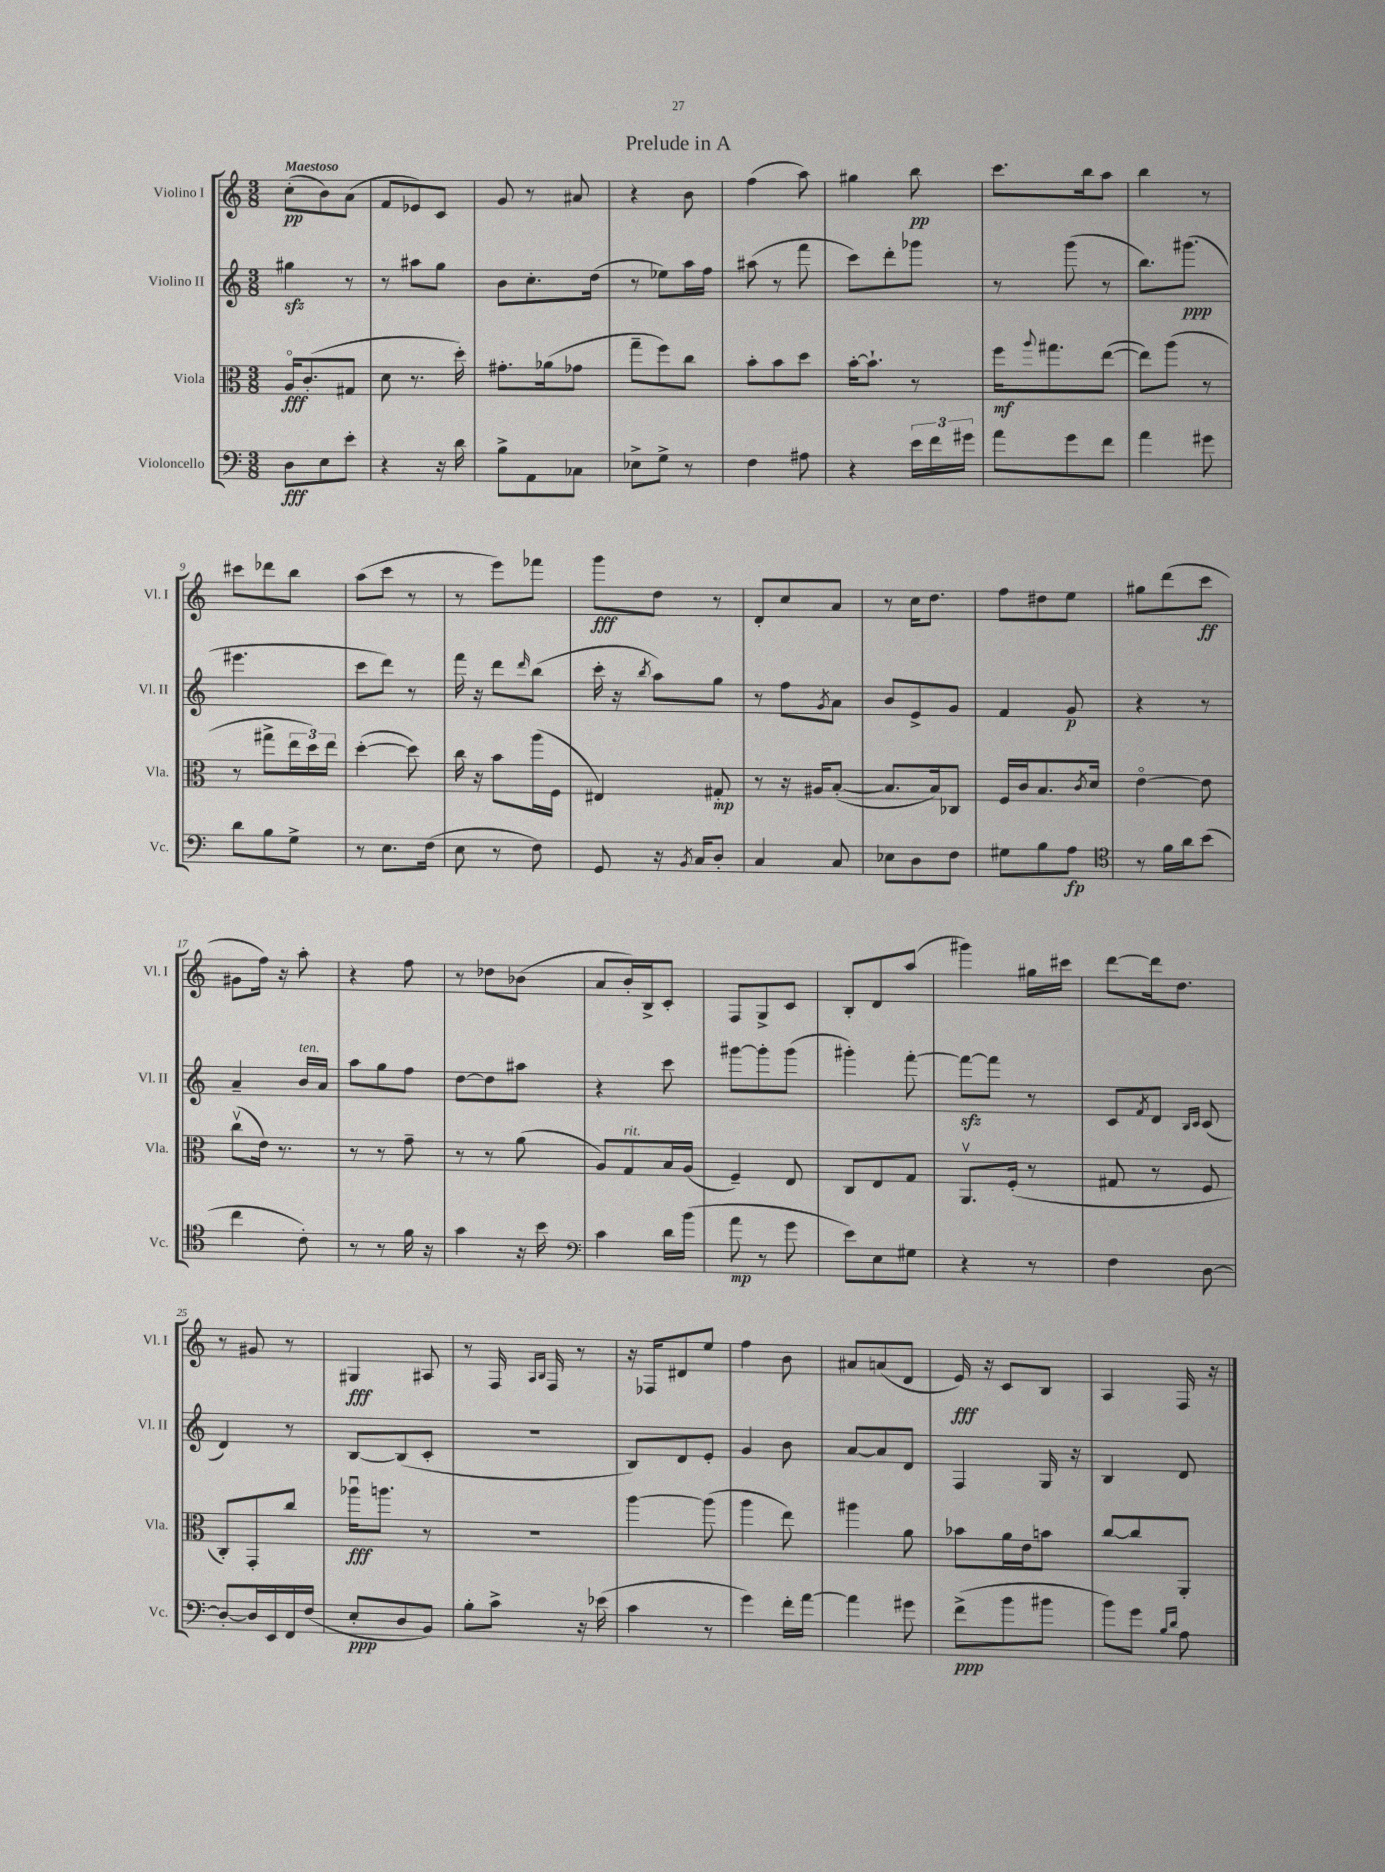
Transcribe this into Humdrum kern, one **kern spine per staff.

**kern	**kern	**kern	**kern
*staff4	*staff3	*staff2	*staff1
*clefF4	*clefC3	*clefG2	*clefG2
*k[]	*k[]	*k[]	*k[]
*M3/8	*M3/8	*M3/8	*M3/8
8D	16Ao	4gg#	(8cc'
.	(8.c'	.	.
8E	.	.	8b)
8e'	8G#	8r	(8a
=	=	=	=
4r	8d	8r	8f
.	8.r	8aa#	8e-)
16r	.	8gg	8c
16d	16dd')	.	.
=	=	=	=
8B^	8.g#'	8b	8g
8AA	.	8.cc'	8r
.	(16a-	.	.
8C-	8g-	.	8a#
.	.	(16dd	.
=	=	=	=
8E-^	8gg~	8r	4r
8G^	8ff)	8ee-)	.
8r	8cc	16aa	8b
.	.	16ff	.
=	=	=	=
4F	8b'	(8aa#	(4ff
.	8b	8r	.
8A#	8dd	8fff	8aa)
=	=	=	=
4r	[16b'	8ccc)	4gg#
.	8.b`]	.	.
.	.	8ddd'	.
24e	8r	8ggg-	8bb
24f	.	.	.
24g#	.	.	.
=	=	=	=
8a	16ff	8r	8.ccc
.	8qqaa	.	.
.	8.gg#	.	.
8g	.	(8ggg	.
.	.	.	16bb
8f	([8ee	8r	8aa
=	=	=	=
4a	8ee])	8.bb)	4bb
.	(8aa	.	.
.	.	(8.ggg#	.
8g#	8r	.	8r
=	=	=	=
8d	8r	4.eee#	8ccc#
8B	8gg#^	.	8ddd-
8G^	24ee	.	8bb
.	24dd)	.	.
.	24ee	.	.
=	=	=	=
8r	([4dd'	8ccc	(8aa
8.E	.	8ddd)	8ccc
.	8dd])	8r	8r
(16F	.	.	.
=	=	=	=
8E	16cc	16fff	8r
.	16r	16r	.
8r	8b	8ddd	8eee)
.	.	16qqddd	.
8F)	(16aa	(8bb	8fff-
.	16F	.	.
=	=	=	=
8GG	4E#)	16ccc'	8ggg
.	.	16r	.
.	.	8qbb	.
16r	.	8aa)	8dd
8qBB	.	.	.
16C	.	.	.
8D'	8G#'	8gg	8r
=	=	=	=
4C	8r	8r	8d'
.	16r	8ff	8cc
.	16A#	.	.
.	.	8qg	.
8C	([8B'	8a	8a
=	=	=	=
8E-	8.B]	8b	8r
8D	.	8e^	16cc
.	16B)	.	8.dd
8F	8C-	8g	.
=	=	=	=
8G#	16F	4f	8ff
.	16c	.	.
8B	8.B	.	8dd#
8A	.	8g	8ee
.	8qc	.	.
.	16d	.	.
=	=	=	=
*clefC4	*	*	*
8r	[4eo	4r	8gg#
16f	.	.	(8ddd
16a	.	.	.
(8b	8e]	8r	8ccc
=	=	=	=
4cc	(8ccv	4a~	8g#
.	16e)	.	16ff)
.	8.r	.	16r
8c')	.	16b	8aa'
.	.	16a	.
=	=	=	=
8r	8r	8aa	4r
8r	8r	8gg	.
16f	8g~	8ff	8ff
16r	.	.	.
=	=	=	=
4g	8r	[8dd	8r
.	8r	8dd]	8dd-
16r	(8a	8aa#	(8b-
16b	.	.	.
=	=	=	=
*clefF4	*	*	*
4c	8A)	4r	8a
.	8G	.	16b')
.	.	.	16B^
16d	16B	8ccc	8c'
(16b	(16A	.	.
=	=	=	=
8a	4F~)	[8ggg#	8F
8r	.	8ggg#']	8G^
8g	8E	(8ggg#	8c
=	=	=	=
8e)	8C	4ggg#')	8B'
8E	8E	.	8d
8G#	8G	[8fff'	(8aa
=	=	=	=
4r	8.AAv	8fff_	4ggg#)
.	.	8fff]	.
.	(16F'	.	.
8r	8r	8r	16gg#
.	.	.	16ccc#
=	=	=	=
4F	8G#	8c	[8ddd
.	.	8qf	.
.	8r	8d	16ddd]
.	.	.	8.dd
.	.	16qqB	.
.	.	16qqc	.
[8D	8F	(8c	.
=	=	=	=
8D'_	8C')	4d)	8r
16D]	8GG'	.	8g#
16EE	.	.	.
16FF	8cc	8r	8r
(16F	.	.	.
=	=	=	=
8E'	16aa-u	[8B	4G#
.	8.aa	.	.
8D	.	(8B]	.
8BB)	8r	8c'	8A#
=	=	=	=
8B'	4.r	4.r	8r
8c^	.	.	16F
.	.	.	16qqA
.	.	.	16qqB
.	.	.	16F
16r	.	.	8r
(16e-	.	.	.
=	=	=	=
4c	[4aa	8B)	16r
.	.	.	16F-
.	.	8d	8d#
8r	(8aa]	8e'	8ee
=	=	=	=
4g)	4aa	4g	4ff
16f'	8ee)	8b	8b
[16a	.	.	.
=	=	=	=
4a]	4aa#	[8a	8a#
.	.	8a]	(8a
8g#	8a	8d	8d
=	=	=	=
(8f^	8b-	4F	16e)
.	.	.	16r
8b	16a	.	8c
.	16e	.	.
8b#	8b	16G	8B
.	.	16r	.
=	=	=	=
8b)	[8cc	4B	4A
8g	8cc]	.	.
16qqB	.	.	.
16qqd	.	.	.
8A	8AA'	8d	16F
.	.	.	16r
==	==	==	==
*-	*-	*-	*-
